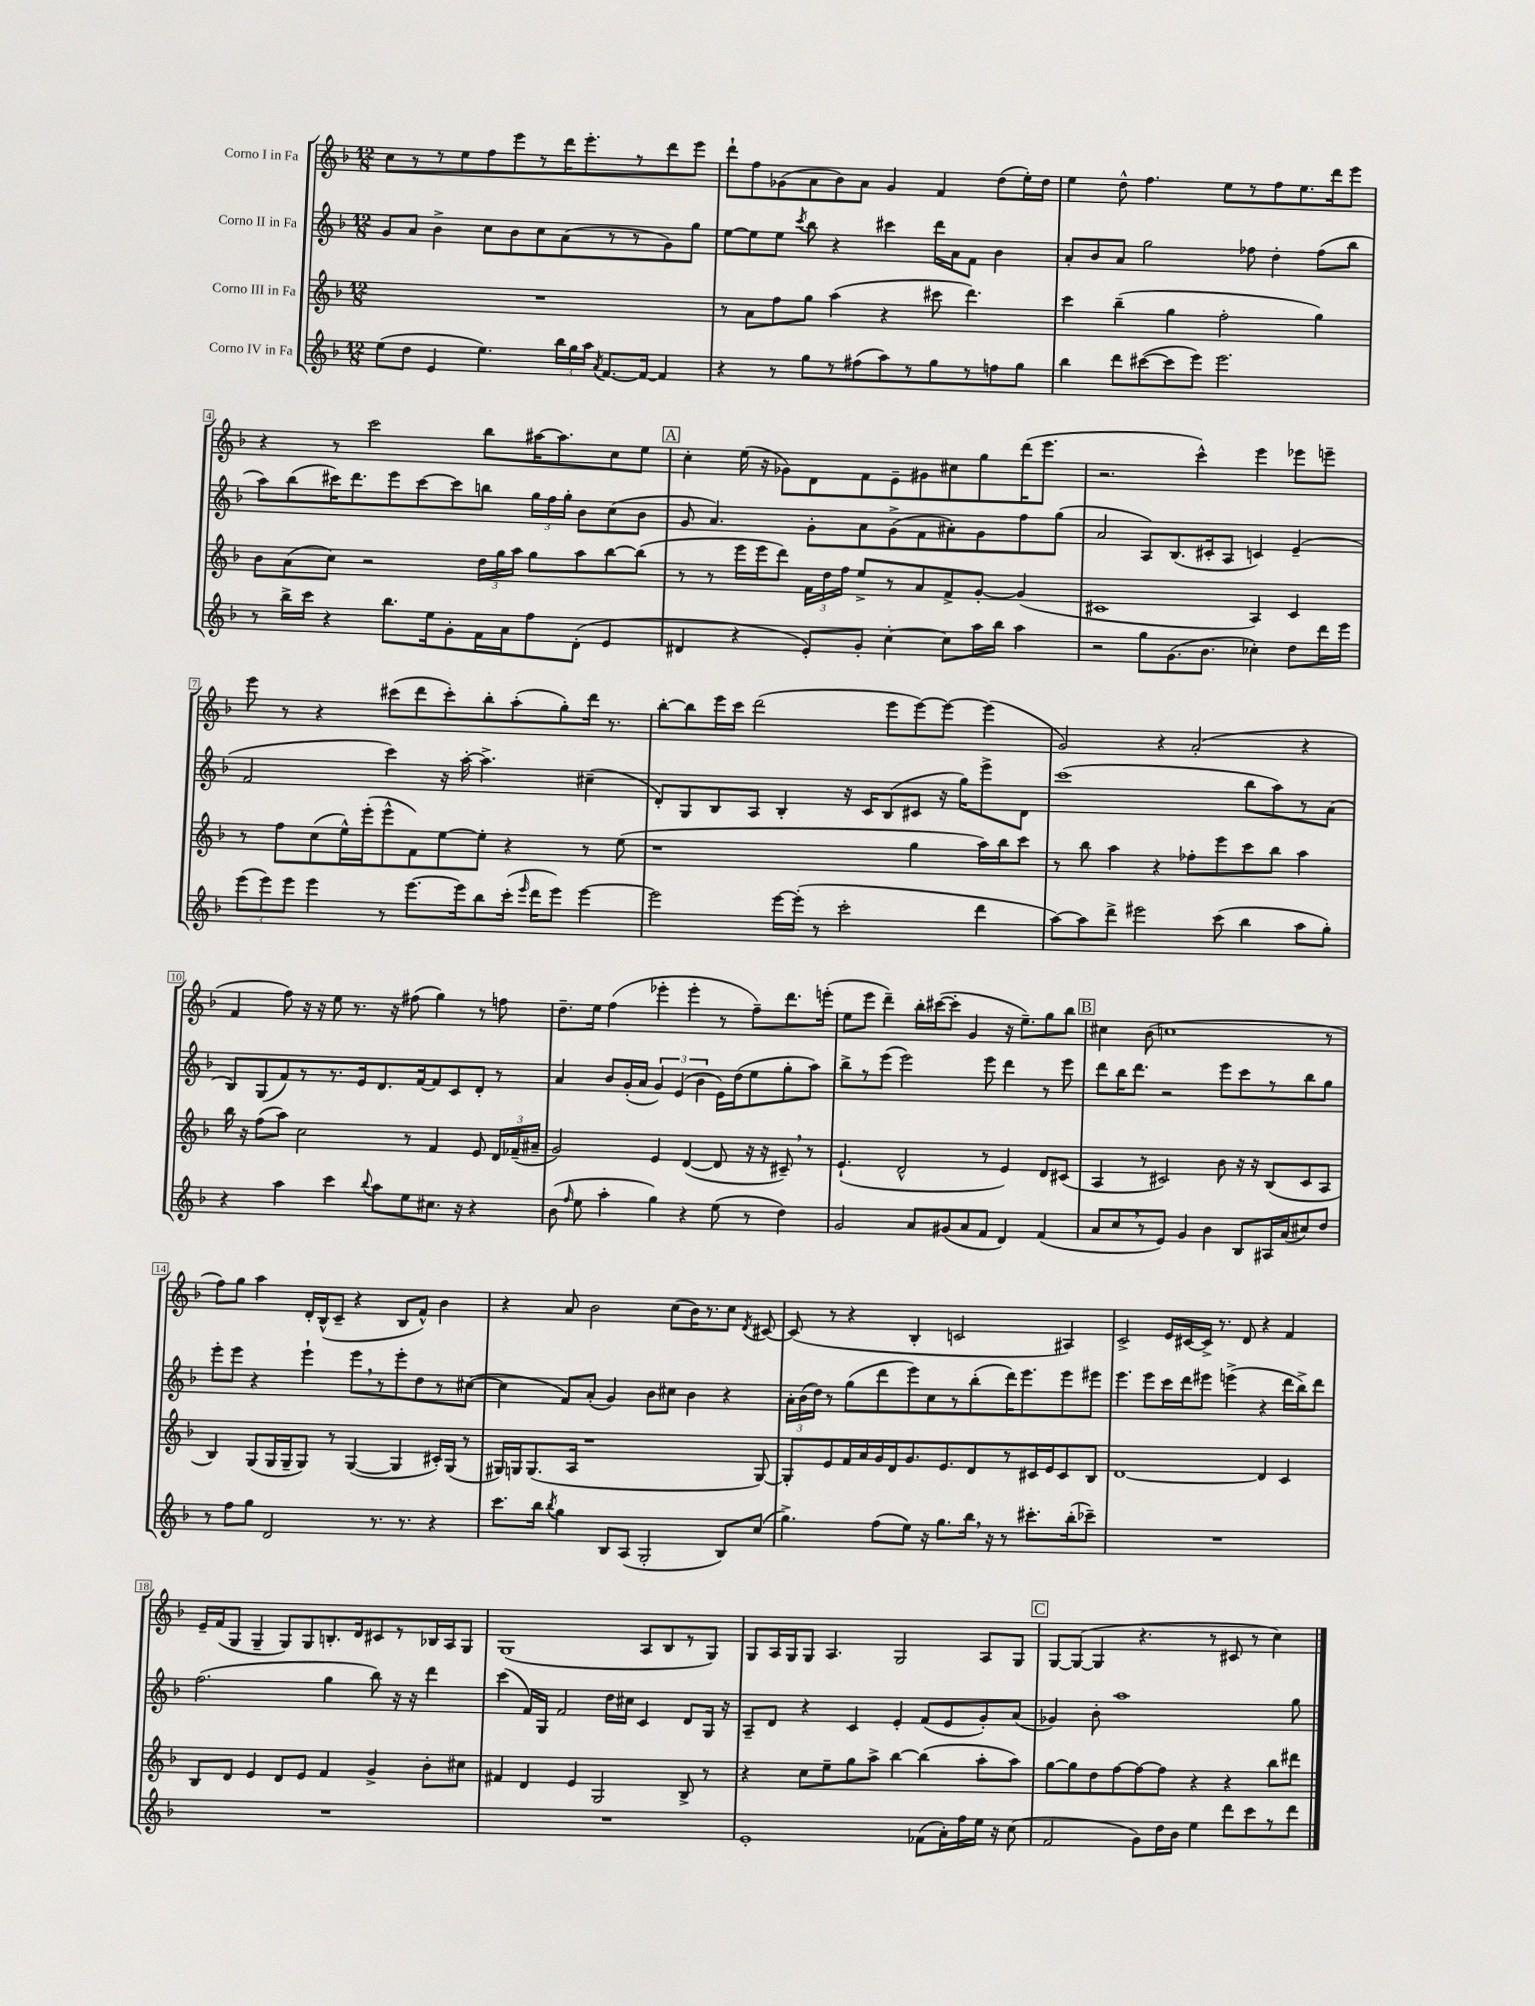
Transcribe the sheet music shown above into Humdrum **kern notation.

**kern	**kern	**kern	**kern
*part4	*part3	*part2	*part1
*staff4	*staff3	*staff2	*staff1
*I"Corno IV in Fa	*I"Corno III in Fa	*I"Corno II in Fa	*I"Corno I in Fa
*clefG2	*clefG2	*clefG2	*clefG2
*k[b-]	*k[b-]	*k[b-]	*k[b-]
*M12/8	*M12/8	*M12/8	*M12/8
=1	=1	=1	=1
(8ee\L	1.r	8g/L	8cc\L
8dd\J	.	8a/J	8r
4e/	.	4b-^\	8r
.	.	.	8ee\
4.ee\)	.	8cc\L	8ff\
.	.	8b-\	8eee\
.	.	8cc\	8r
24bb-\LL	.	(8a\	16ddd\K
24gg\	.	.	.
.	.	.	8.eee'\
24aa\JJ	.	.	.
8qa/	.	.	.
[8.f/L	.	8r	.
.	.	8r	8r
16f/Jk_	.	.	.
4f/]	.	8g\)	8ddd\
.	.	8gg\J	8eee\J
=2	=2	=2	=2
4r	8r	[8ee\L	8ddd`\L
.	8a\L	8ee\]	8ff\
8r	8ff\	8ee\J	(8g-X\
.	.	8qccc/	.
8gg\L	8gg\J	8bb-\	8a\
8r	(4aa\	4r	8b-\)
(8ff#X\	.	.	8a\J
8aa\)	4r	4ccc#X\	4g-/
8r	.	.	.
8gg\	8ccc#X\	16ddd\LL	4f/
.	.	16a\J	.
8r	4.ddd\)	8f\J	.
8ffn\	.	4b-\	(8dd\L
8gg\J	.	.	16ee'\L)
.	.	.	16dd\JJ
=3	=3	=3	=3
4bb-\	4ccc\	8a'/L	4ee\
.	.	8b-/	.
8ddd\L	(4bb-~\	8a/J	8dd^^\
([8ccc#X\	.	2gg\	4.ff\
8ccc#\]	4gg\	.	.
8eee\J)	.	.	.
2.eee\	2ff'\	.	8ee\L
.	.	8ff-X\	8r
.	.	4dd'\	8ff\
.	.	.	8.ee\
.	4gg\)	(8ff-\L	.
.	.	.	16ddd\k
.	.	8bb-\J	8eee\J
!!LO:LB:g=z
=4	=4	=4	=4
8r	8b-\L	8aa\L)	4r
16bb-^\LL	(8a\	(8bb-\	.
16ccc\JJ	.	.	.
4r	8cc\J)	16ccc#X\K)	8r
.	.	8.ddd\	.
.	2r	.	2ccc\
8.bb-\L	.	8eee\	.
.	.	[8ccc#\	.
16ee\k	.	.	.
8g'\	.	8ccc#\]	.
16f\L	24dd\LL	8bbn\J	8bb-\L
.	24gg\	.	.
16a\J	.	.	.
.	24aa\JJ	.	.
8ff\	8gg\L	24gg\LL	[16aa#X\K
.	.	24ff\	.
.	.	.	8.aa#\]
.	.	24gg'\JJ	.
(8d'\J	8aa\	8b-\L	.
4e/	[8bb-\	(8cc\	8cc\
.	(8bb-\J]	8b-\J	8ee\J
!!LO:REH:place=s1:t=A
=5	=5	=5	=5
4d#X/	8r	8g/	4cc'\
.	8r	4.a/)	.
4r	16eee\LL	.	(16ee\
.	16eee\J	.	16r
.	8ddd\J)	.	8g-X\L)
8e'/L)	24f\LL	8g'\L	8d\
.	24dd\	.	.
.	24ff\JJ	.	.
8g'/J	8ee^/L	8a\	8f\
[4cc'\	8r	(8g^\	8e~\
.	8a/	8f\	8g#X\
8cc\L]	8f^/	8a#X'\)	8cc#X\
16aa\L	[8g'/J	8g\	8gg\
16bb-\JJ	.	.	.
4aa\	(4g/]	8ff\	(16ddd\K
.	.	.	8.eee\J
.	.	(8gg\J	.
=6	=6	=6	=6
2r	1c#X	2a/	2.r
8gg\L	.	8A/L)	.
(8.g\	.	(8.B-/	.
.	.	.	4ccc^^\)
8.b-\J	.	16c#X'/k	.
.	.	8A/J	.
4cc-X'\)	4A/)	4cn/)	4eee\
8dd\L	4c#/	(4e~/	8eee-X\L
16ddd\L	.	.	8eeen~\J
16eee\JJ	.	.	.
!!LO:LB:g=z
=7	=7	=7	=7
(12eee\L	8r	2f/	8eee\
12eee\)	.	.	.
.	8ff\L	.	8r
12eee\J	.	.	.
4eee\	(8cc\	.	4r
.	16ee^^\L)	.	.
.	(16eee'\J	.	.
8r	8eee^^\	4ccc\)	(8ccc#X\L
[8.eee\L	8f\)	.	8ddd\
.	[8ee\	16r	8ccc#'\)
16eee\k]	.	[16aa'\	.
8bb-\	8ee'\J]	4.aa^\]	8bb-'\
(16ccc'\Jk	4r	.	(8aa'\
16qqeee/	.	.	.
16ddd\KL	.	.	.
8eee\J)	.	.	8gg'\)
[4eee\	8r	(4cc#X~\	16ddd\Jk
.	.	.	8.r
.	(8ee\	.	.
=8	=8	=8	=8
2eee\]	1r	8d'/L)	[8bb-'\L
.	.	8G/	8bb-\]
.	.	8B-/	16eee\L
.	.	.	16ccc\JJ
.	.	8A/J	(2ddd\
[16eee\LL	.	4B-'/	.
(16eee'\JJ]	.	.	.
8r	.	.	.
2ccc'\	.	16r	.
.	.	16c/KL	.
.	.	(8B-/	8eee\L
.	4gg\	8c#X/J	[8eee\)
.	.	16r	8eee\J_
.	.	16gg\KL)	.
4ddd\	16aa\LL)	8eee^\	(4eee\]
.	16bb-\J	.	.
.	8ccc\J	8d\J	.
=9	=9	=9	=9
[8aa\L)	8r	(1ccc	2g/)
8aa\]	8bb-\	.	.
8ddd^\J	4aa\	.	.
2eee#X\	.	.	.
.	4r	.	4r
.	8ff-X'\L	.	(2a'/
(8ccc\	8eee\	.	.
4bb-\	8ccc\	8bb-\L	.
.	8bb-\J	8aa\)	.
8aa\L	4aa\	8r	4r
8gg'\J)	.	(8a\J	.
!!LO:LB:g=z
=10	=10	=10	=10
4r	16bb-\	8B-/L)	4f/
.	16r	.	.
.	(8ff\L	(8G/	.
4aa\	8aa\J)	8f/)	8ff\)
.	2cc\	8r	16r
.	.	.	16r
4ccc\	.	8.r	8ee\
.	.	.	8.r
.	.	16e/k	.
8qqbb-/	.	.	.
8aa\L	.	8.d/	.
.	.	.	16r
8ee\	8r	.	(8ff#X\
.	.	[16f/k	.
8.cc#X\J	4f/	8f/]	4gg\)
.	.	8c/	.
16r	.	.	.
4r	8e/	8d'/J	8r
.	24d/LL	8r	8ffn\
.	(24f-X~/	.	.
.	24a#X~/JJ	.	.
=11	=11	=11	=11
(8b-\	2g/)	4a/	8.dd~\L
16qqff/	.	.	.
8ee\	.	.	.
.	.	.	16ee\Jk
4aa'\	.	8b-/L	(4ff\
.	.	(16g'/L	.
.	.	16a/JJ	.
4gg\)	4e/	6g/)	4eee-X'\
.	.	(6e/	.
4r	([4d/	.	4eee-'\
.	.	6b-\	.
(8ee\	8d/]	16e\LL)	8r
.	.	(16dd\J	.
8r	16r	8ee\	8ff~\L)
.	16r	.	.
4dd\)	8c#X~,/)	8gg'\	8.ddd\
.	8r	8aa\J)	.
.	.	.	(16eeen'\Jk
=12	=12	=12	=12
2g/	(4.e`/	8bb-^\L	8ee\L
.	.	8r	8eee\J
.	.	(8eee\J	4ddd~\)
.	2d^^/	2eee\)	.
8a/L	.	.	16bb-'\LL
.	.	.	([16ccc#X\J
(8g#X/	.	.	8ccc#'\J]
8a/	.	.	4g/
8f/J	8r	8eee\	.
4d/)	4e/)	4ddd\	16r
.	.	.	8.ee~\L)
(4f/	8d/L	8r	8gg\
.	(8c#X/J	8eee\	8bb-\J
!!LO:REH:place=s1:t=B
=13	=13	=13	=13
8a/L	4A/	8ddd\L	4cc#X\
8cc,/	.	16bb-\K	.
.	.	8.ddd\J	.
8r	8r	.	(8b-\
8e/J)	2c#X/)	2r	1ccn
4g/	.	.	.
4b-\	.	.	.
.	8b-\	8eee\L	.
8B-/L	16r	8ccc\	.
.	16r	.	.
16A#X/L	(8B-/L	8r	.
(16a/J	.	.	.
8cc#X/)	8c#/	8bb-\	.
8dd/J	8A/J	8gg\J	8r
!!LO:LB:g=z
=14	=14	=14	=14
8r	4B-/)	8eee'\L	8ff\L)
8ff\L	.	8eee\J	8gg\J
8gg\J	(8G/L	4r	4aa\
2d/	16G/L	.	.
.	16G~/J	.	.
.	8G/J)	4eee`\	16d'/LL
.	.	.	(16B-^^/J
.	8r	.	8c~/J
.	([4G/	8eee,\L	4r
8.r	.	8r	.
.	4G/]	8eee'\	8B-/L
8.r	.	.	.
.	.	8dd\	8f^^/J)
4r	16c#X'/LL)	8r	4b-\
.	(16G/JJ	.	.
.	8r	([8cc#X\J	.
=15	=15	=15	=15
8.ccc\L	16G#X/LL)	4cc#\]	4r
.	16Gn/J	.	.
.	(8.G/	.	.
16bb-\Jk	.	.	.
8qbb-/	.	.	.
4gg\	.	8f/L)	8a/
.	16A/Jk	.	.
.	1r	(8a'/J	2b-\
8B-/L	.	4g/)	.
(8A/J	.	.	.
2G'/	.	8b-\L	.
.	.	8cc#X\J	(8cc\L
.	.	4b-\	16b-\K)
.	.	.	8.r
8B-/L)	.	4r	8cc\J
.	.	.	8qd/
(8cc/J	[8G/)	.	[8c#X/
=16	=16	=16	=16
4.gg^\)	8G'/L]	24a'\LL	(8c#/]
.	.	(24b-\	.
.	.	24dd\JJ)	.
.	8e/	8r	8r
.	16f/L	(8gg\L	4r
.	16a/	.	.
(8ff\L	16g/	8ddd\	.
.	16d/J	.	.
8ee\J)	8.g/	8eee\)	4B-'/
16r	.	8cc\	.
8.gg\L	8.e/	.	.
.	.	8r	2cn/
16bb-,\Jk	8d/	(8bb-'\	.
16r	.	.	.
8r	8r	16ddd\K)	.
.	.	8.eee\	.
8.ccc#X'\L	16c#X/L	.	.
.	16e/J	.	.
.	8c#/	8eee\	4A#X/)
(16bb-'\k	.	.	.
8ccc-X~\J)	8B-/J	8eee#X\J	.
=17	=17	=17	=17
1.r	[1d	4.eee\	2c^/
.	.	8eee\L	.
.	.	16ccc\L	16e/LL
.	.	16ddd\J	[16c#X/
.	.	8eee#X\J	16c#^/JJ]
.	.	.	8.r
.	.	(4eeen^\	.
.	.	.	8d/
.	4d/]	4r	4r
.	4c/	16ddd\LL	4f/
.	.	16bb-^\J)	.
.	.	8ddd\J	.
!!LO:LB:g=z
=18	=18	=18	=18
1.r	8B-/L	(2.ff\	16e~/LL
.	.	.	(16f/J
.	8d/J	.	8G/J
.	4e/	.	4G~/
.	8d/L	.	8G/L)
.	8e/J	.	8G/
.	4f/	4gg\	8.Bn'/
.	.	.	16d/k
.	4g^/	8bb-\)	8c#X/
.	.	16r	8r
.	.	16r	.
.	8b-'\L	4ddd\	16B-X/L
.	.	.	16A/J
.	8cc#X\J	.	8G/J
=19	=19	=19	=19
1.r	4f#X/	(4ccc\	(1G
.	4d/	16f/LL)	.
.	.	16G/JJ	.
.	.	2f/	.
.	4e/	.	.
.	2G/	.	.
.	.	16dd\LL	.
.	.	16cc#X\JJ	.
.	.	4c/	8A/L
.	.	.	8B-/
.	8B-^/	8d/L	8r
.	8r	16G/Jk	8G/J)
.	.	16r	.
=20	=20	=20	=20
1e'	4r	8A~/L	8G/L
.	.	8d/J	16A/L
.	.	.	16G/J
.	8cc\L	4r	8G/J
.	8ee~\	.	4.A/
.	8gg\	4c/	.
.	8aa^\J	.	.
.	[4bb-\	4e'/	2G/
(8f-X\L	(4bb-\]	(8f/L	.
16a'\L)	.	8e/	.
16ff\	.	.	.
16ee\JJ	8aa'\L	8g'/)	8A/L
16r	.	.	.
(8cc\	8aa\J)	(8a/J	8G/J
!!LO:REH:place=s1:t=C
=21	=21	=21	=21
2f/	[8gg\L	4g-X/)	[8G/L
.	8gg\]	.	(8G/J_
.	8dd\	8b-'\	4G/]
.	[8ff\	1aa	.
8g\L)	8ff\_	.	4.r
16dd\L	8ff\J]	.	.
16b-\JJ	.	.	.
4ee\	4r	.	.
.	.	.	8r
8ddd\L	4r	.	8c#X/
8ccc\	.	.	8r
8r	8bb-\L	.	4cc\)
8ddd\J	8ddd#X\J	8gg\	.
==	==	==	==
*-	*-	*-	*-
